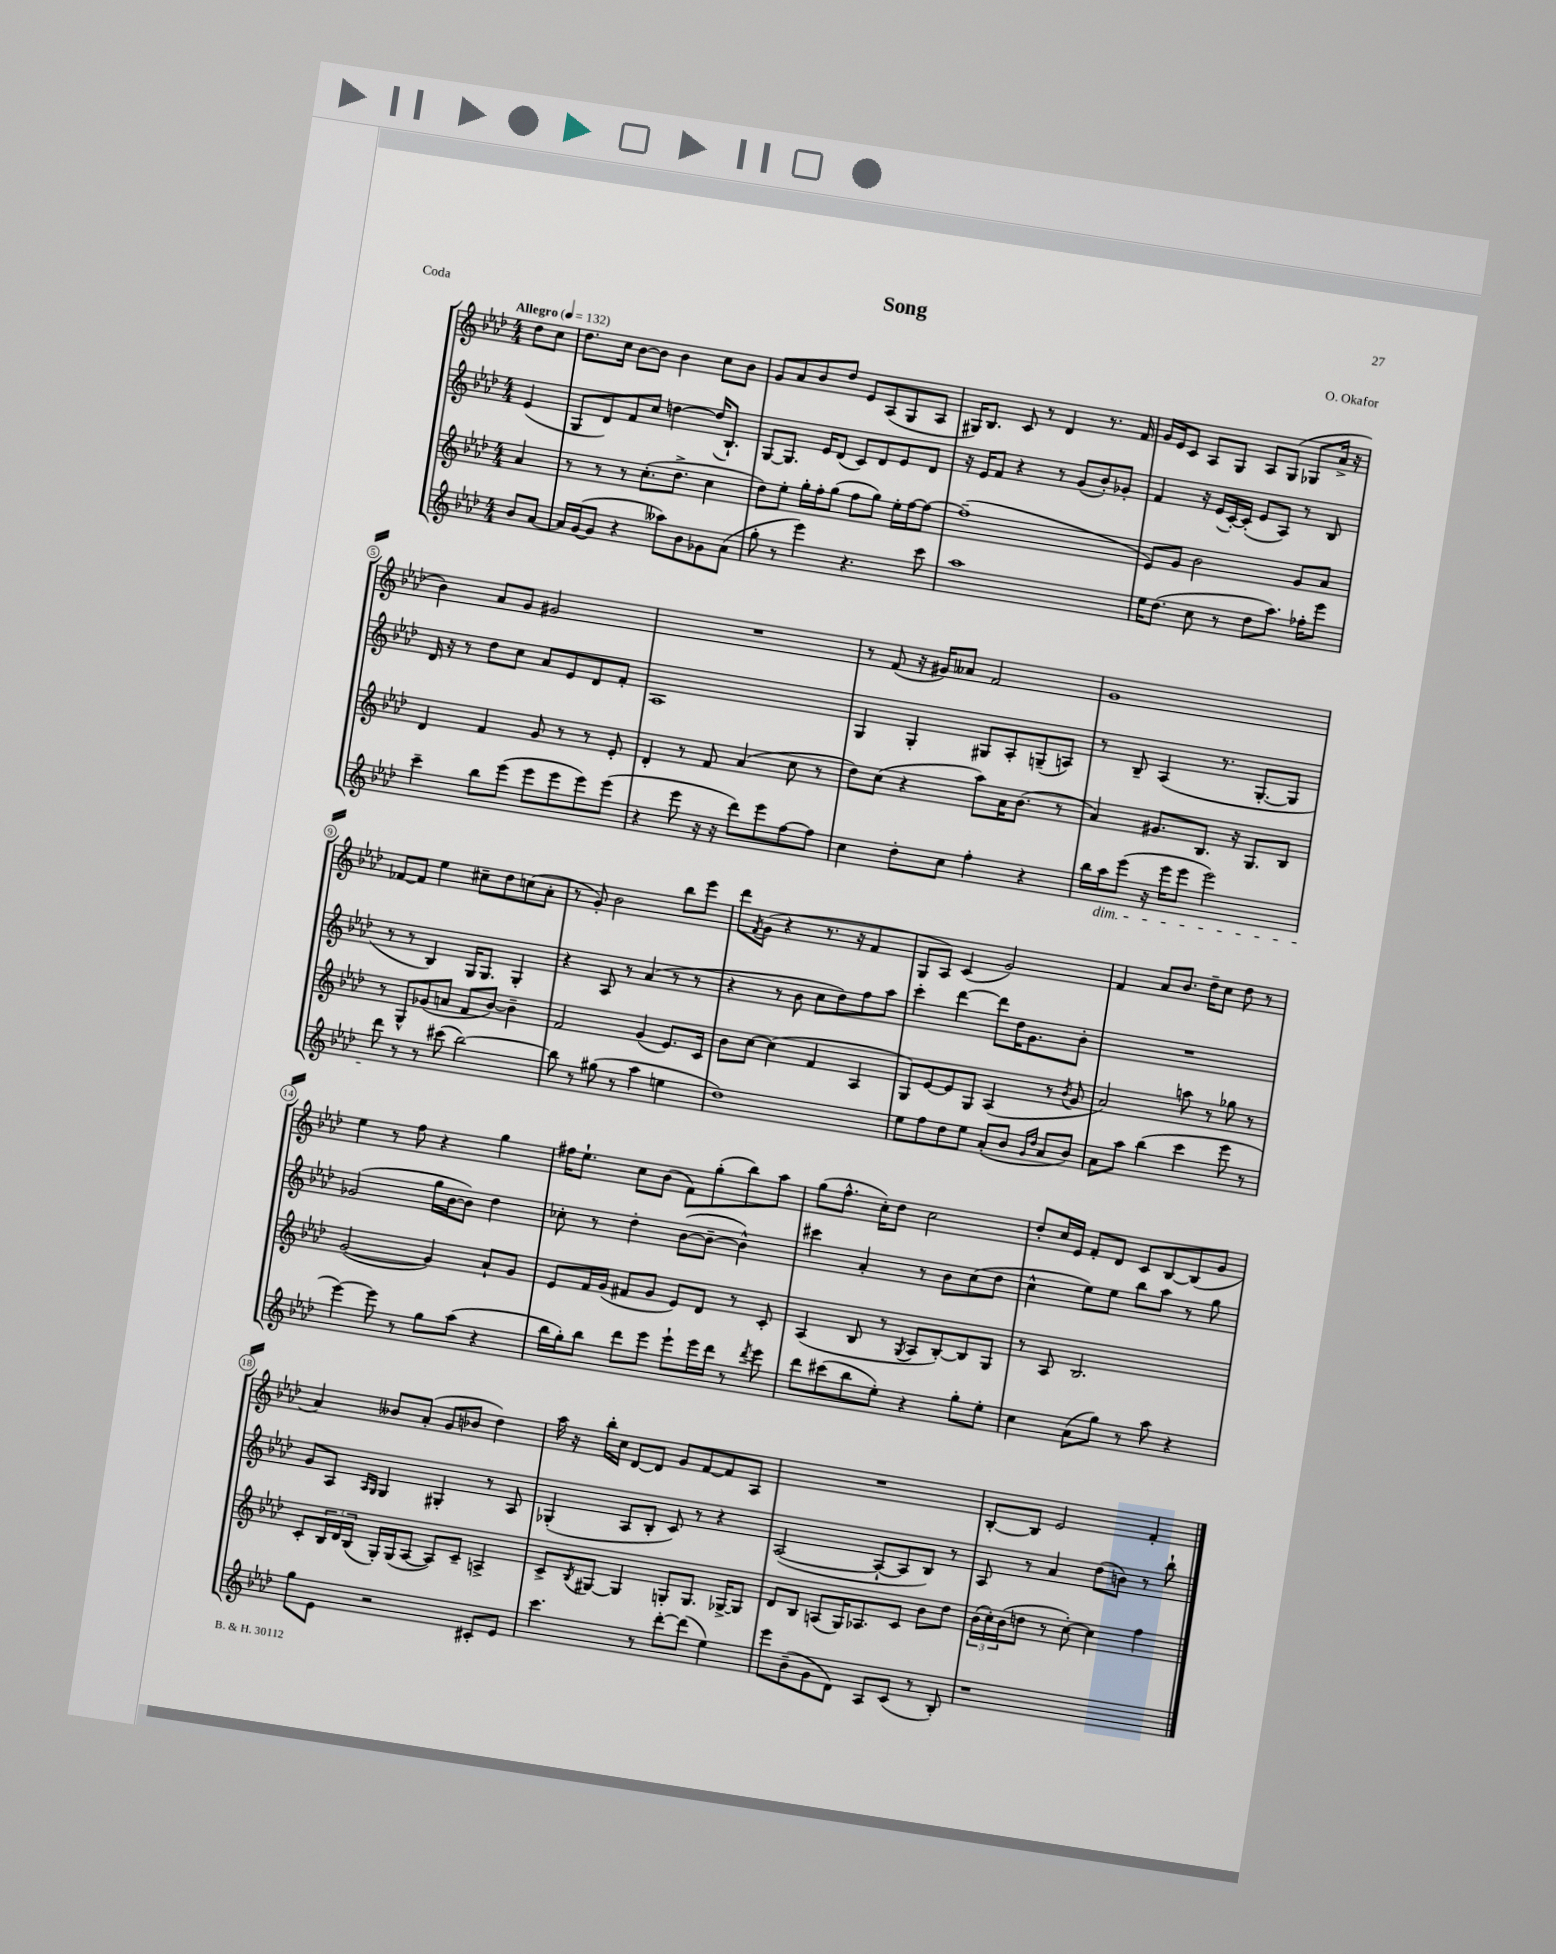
\header { title = "Song" composer = "O. Okafor" piece = "Coda" }
<<
\new StaffGroup <<
\new Staff = "s0" {
    \clef treble \key aes \major \numericTimeSignature \time 4/4 \partial 4 \tempo "Allegro" 4 = 132
    des''8 c''8 |
    des''8. c''16 bes'8~ bes'8 bes'4 c''8 bes'8 |
    g'8 aes'8 bes'8 des''8 ees'8 aes8( g8 aes8 |
    gis16) bes8. c'8 r8 des'4 r8. f'16 |
    g'16 ees'16 c'8 aes8 g8 aes8 g8( ges8 aes'16-> r16 |
    bes'4) aes'8 g'8 gis'2 |
    R1 |
    r8 f'8( r16 gis'16) aeses'8 f'2 |
    g'1 |
    fes'8~ fes'8 ees''4 cis''8-- des''8 c''8( aes'8-. |
    r8 g'8-.) bes'2 bes''8 ees'''8 |
    des'''8 \acciaccatura { f'8 } g'8( r4 r8. r16 f'4 |
    g8 aes8) c'4( g'2) |
    f'4 aes'8 bes'8. des''16-- c''8 des''8 r8 |
    ees''4 r8 f''8 r4 g''4 |
    fis''16 ees''8.-! c''8 bes'8( f'8) g''8-.( bes''8) aes''8 |
    g''8( f''8.-^ c''16-.) des''8 c''2 |
    des''8-. c''16 ees'16 f'8-. des'8 c'8 bes8~ bes8( g'8 |
    aes'4) beses'8 aes'8-.( g'8 bes'8 des''4) |
    aes''16 r16 bes''16-. c''16 des'8~ des'8 g'8 f'8~ f'8 aes8 |
    R1 |
    bes8~-. bes8 ees'2 f'4-. \bar "|." |
}
\new Staff = "s1" {
    \clef treble \key aes \major \numericTimeSignature \time 4/4 \partial 4
    ees'4( |
    g8 des'8) f'8 c''8 d''4~ d''16( bes8.-!) |
    g8~ g8. ees'16 des'8( c'8) des'8 ees'8 des'8 |
    r16 ees'16 f'8 r4 r8 g'8( bes'8-.) ges'8-. |
    f'4 r16 ees'16( c'16~-.) c'16-.( ees'8 aes8) r8 bes8 |
    des'16 r16 r8 des''8 c''8 aes'8 ees'8 des'8 f'8-. |
    aes1 |
    g4 g4-. gis8 aes8-. g8--( a8) |
    r8 bes8-- aes4( r8. g8.~-. g8 |
    r8 r8 bes4) g16 g8. g4-. |
    r4 aes8 r8 aes'4( r8 r8 |
    r4 r8 bes'8 c''8 des''8) f''8 aes''8 |
    c'''4-. des'''4~ des'''8 des''16 g'8. bes'8-. |
    R1 |
    ges'2( g''16 bes'16~ bes'8) des''4 |
    ces''8-. r8 des''4-. bes'8~( bes'8~-- bes'4-^) |
    cis'''4 aes'4-. r8 bes'8 c''8( des''8 |
    c''4-^ ees''8) ees''8 bes''8 aes''8 r8 g''8 |
    g'8 aes8 \grace { aes16 g16 } g4 gis4-. r8 aes8 |
    ges4-.( aes8 bes8-. c'8) r8 r4 |
    aes2~( aes8~-! aes8 bes8) r8 |
    aes8 r8 aes'4 des''8( b'8) r8 bes''8-! \bar "|." |
}
\new Staff = "s2" {
    \clef treble \key aes \major \numericTimeSignature \time 4/4 \partial 4
    aes'4 |
    r8 r8 r8 c''8.-.( des''8.-> c''4 |
    des''8) ees''8-. g''16-. f''16-. g''8( f''8 g''8) ees''16-. f''16~ f''8~ |
    f''1--( |
    ees'8) g'8 bes'2 g'8 aes'8 |
    des'4 f'4 g'8 r8 r8 ees'8-. |
    des'4-. r8 f'8 aes'4( c''8 r8 |
    des''8) c''8( r4 aes''8) aes'16 bes'8.( r8 |
    aes'4) gis'8. bes8. r16 g8. bes8 |
    r8 g8-^ ges'8( a'8 f'8 bes'8~) bes'4-- |
    f'2 g'4( ees'8.) c'16 |
    bes'8 c''8~ c''4( f'4 aes4 |
    g8) ees'8~ ees'8 g8 aes4( r8 \acciaccatura { bes'8 } g'8 |
    aes'2) a''8 r8 ges''8 r8 |
    g'2~( g'4) aes'8-! g'8 |
    ees'8 f'16 g'16( fis'8 g'8 ees'8) des'8 r8 c'8-. |
    aes4( bes8 r8 \acciaccatura { g8 } aes8 bes8~-.) bes8 g8 |
    r8 aes8 bes2. |
    c'8-. \tuplet 3/2 { bes16 des'16 bes16( } g16-.) g16( aes8~ aes8) c'8-- a4-> |
    c'8-> \acciaccatura { bes8 } gis8~ gis4 g8-. g8. ges16~-> ges8 |
    des'8 bes8 a8( g16) aes8. c'8 bes'8 des''8 |
    \tuplet 3/2 { bes'16( c''16-.) bes'16( } d''8 r8 c''8~-.) c''4 f''4 \bar "|." |
}
\new Staff = "s3" {
    \clef treble \key aes \major \numericTimeSignature \time 4/4 \partial 4
    bes'8 aes'8~ |
    aes'16 g'16~( g'8 r4 aeses''8) bes'8 ges'8 aes'8( |
    g''8-. r8 ees'''4) r4. c'''8 |
    aes''1 |
    ees''16 des''8.( c''8 r8 des''8 aes''8.) fes''16-. ees'''8 |
    c'''4-- bes''8 ees'''8( ees'''8 ees'''8 ees'''8) ees'''8( |
    r4 ees'''8 r16 r16 des'''8) ees'''8 f''8~ f''8 |
    c''4 des''8-. c''8 f''4-. r4 |
    bes''16 aes''16\dim ees'''8( r16 ees'''16 ees'''8 ees'''2) |
    des'''8\! r8 r8 cis'''8( bes''2~) |
    bes''8 r8 gis''8( r8 aes''4 e''4 |
    des''1) |
    ees''8 f''8 des''8 ees''8 aes'8-.( bes'8 \grace { g'16 des''16 } aes'8 bes'8) |
    aes'8 aes''8 bes''4( c'''4 ees'''8 r8 |
    ees'''4~) ees'''8 r8 g''8 aes''8( r4 |
    bes''16 g''16-.) bes''8 des'''8 ees'''8 ees'''8-! ees'''16 des'''16 r8 \acciaccatura { des'''8 } ees'''8 |
    des'''8 cis'''8( bes''8 ees''8-.) r4 g''8-. ees''8-. |
    c''4 aes'8( g''8) r8 aes''8 r4 |
    g''8 ees'8 r2 cis'8-. ees'8 |
    c'''4. r8 des'''8~-. des'''8( ees''4) |
    ees'''8 bes'8--( g'8 des'8) aes8 c'8( r8 bes8-.) |
    r1 \bar "|." |
}
>>
>>
\layout { \context { \Score \override BarNumber.stencil = #(make-stencil-circler 0.1 0.3 ly:text-interface::print) } }
